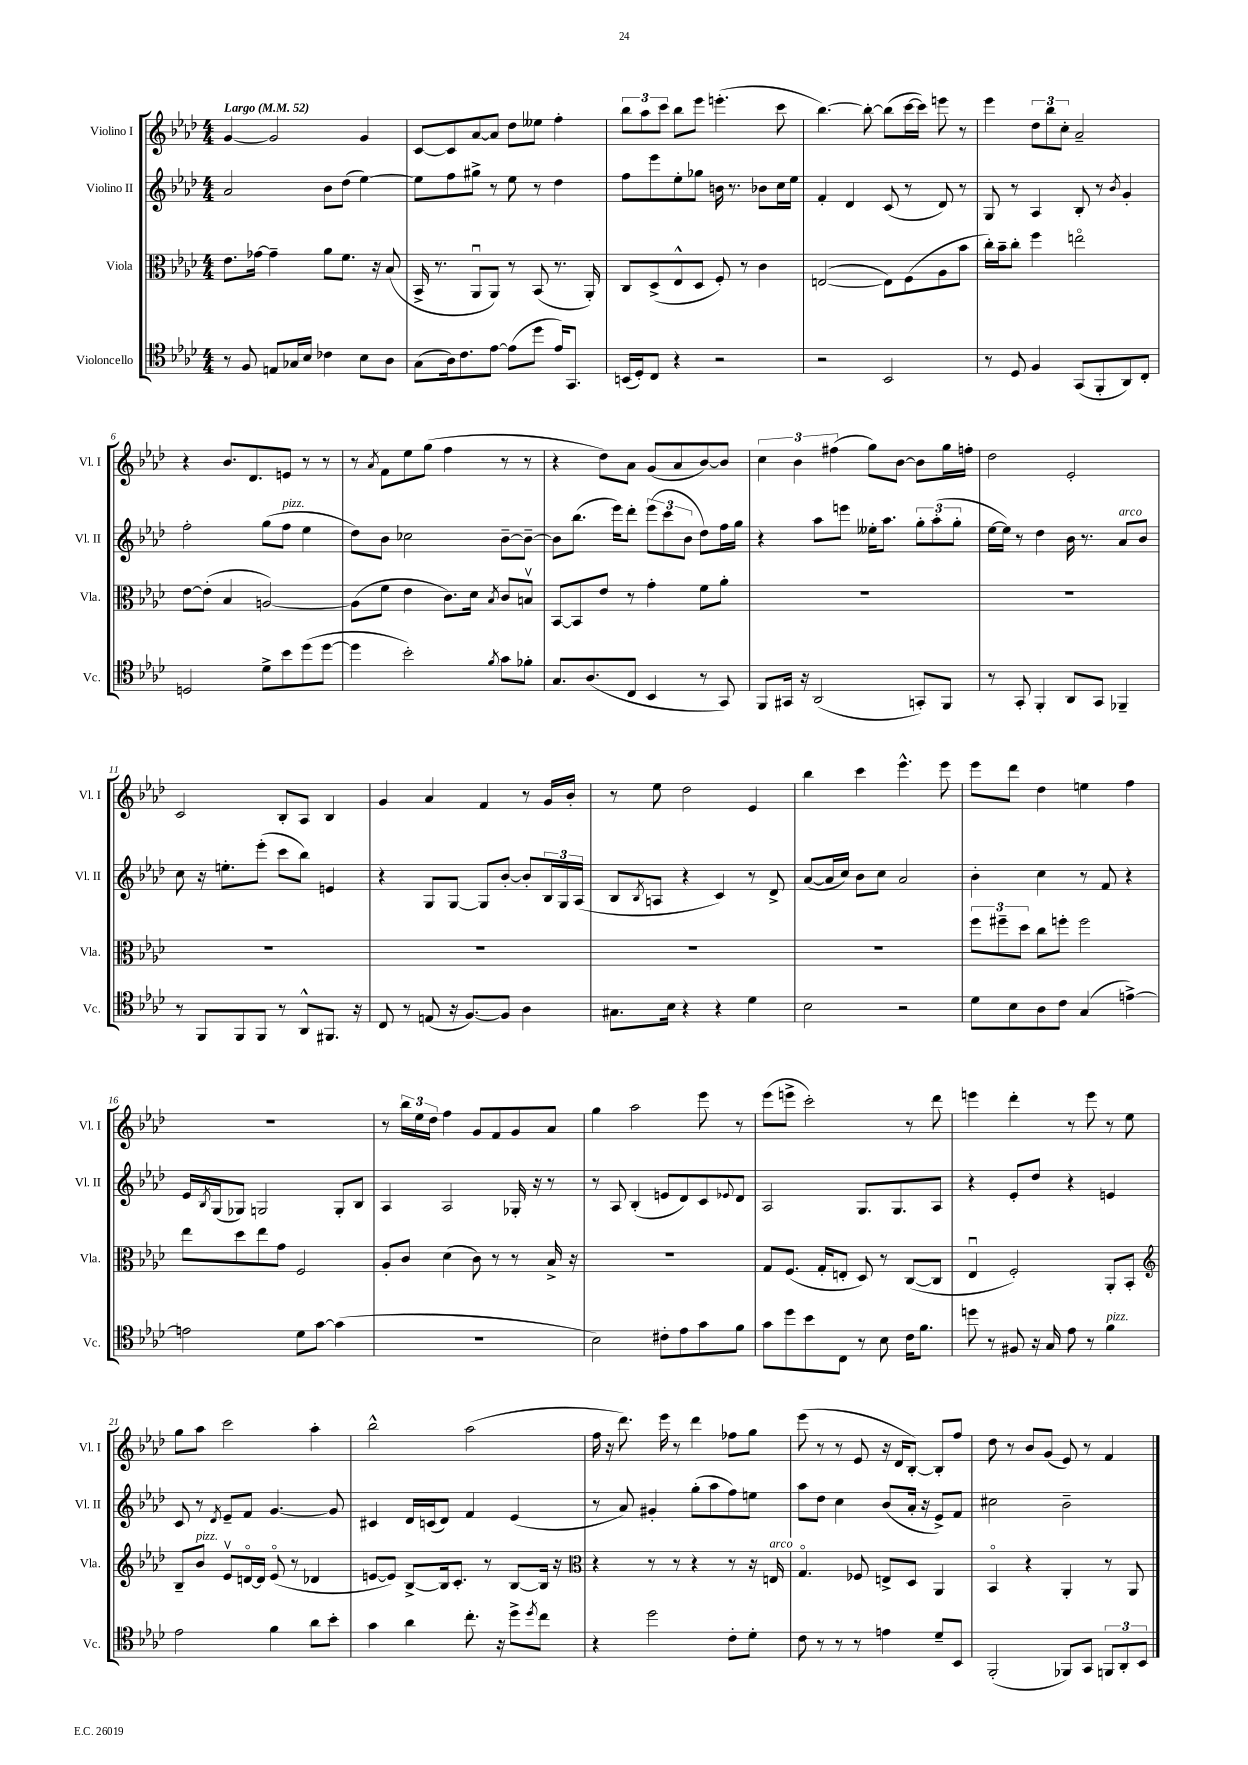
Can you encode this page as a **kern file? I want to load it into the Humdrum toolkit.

**kern	**kern	**kern	**kern
*part4	*part3	*part2	*part1
*staff4	*staff3	*staff2	*staff1
*I"Violoncello	*I"Viola	*I"Violino II	*I"Violino I
*I'Vc.	*I'Vla.	*I'Vl. II	*I'Vl. I
*clefC4	*clefC3	*clefG2	*clefG2
*k[b-e-a-d-]	*k[b-e-a-d-]	*k[b-e-a-d-]	*k[b-e-a-d-]
*M4/4	*M4/4	*M4/4	*M4/4
*MM52	*MM52	*MM52	*MM52
=1	=1	=1	=1
!	!	!	!LO:TX:a:B:t=Largo
8r	8.e-\L	2a-/	[4g/
8F/	.	.	.
.	[16g-X\Jk	.	.
8En/L	4g-~\]	.	2g/]
16G-X/L	.	.	.
16B-/JJ	.	.	.
4c-X\	8a-\L	8b-\L	.
.	8.f\J	(8dd-\J	.
8B-\L	.	[4ee-\)	4g/
.	16r	.	.
8A-\J	(8B-/	.	.
=2	=2	=2	=2
(8G\L	16BB-^/	8ee-\L]	[8c/L
.	8.r	.	.
16A-\k)	.	8ff\	8c/]
8.c\	.	.	.
.	8AA-u/L	8gg#X^\J	[8a-/
[8e-\J	8AA-/J)	8r	8a-/J]
(8e-\L]	8r	8ee-\	8dd-\L
8dd-\J	(8BB-/	8r	8ee--X\J
16e-/KL)	8.r	4dd-\	4ff'\
8.GG/J	.	.	.
.	16AA-'/)	.	.
=3	=3	=3	=3
(16BBn/LL	8C/L	8ff\L	12bb-\L
16D-'/J)	.	.	.
.	.	.	12aa-\
8C/J	(8D-^/	8eee-\	.
.	.	.	12ccc\J
4r	8E-^^/	8ee-'\	8bb-\L
.	8D-/J	8gg-X\J	8eee-\J
2r	8F'/)	16bn\	(4.eeen'\
.	.	8.r	.
.	8r	.	.
.	4c\	8b-X\L	.
.	.	16cc\L	8ccc\
.	.	16ee-\JJ	.
=4	=4	=4	=4
2r	([2En/	4f'/	[4.bb-\)
.	.	4d-/	.
.	.	.	8bb-'\_
2BB-/	8E\L])	(8c/	(8bb-\L]
.	(8F\	8r	[16ccc\L
.	.	.	16ccc\JJ])
.	8A-\	8d-/)	8eeen\
.	8b-\J	8r	8r
=5	=5	=5	=5
8r	16cc'\LL)	8G/	4eee-\
.	16b-~\J	.	.
8D-/	8cc'\J	8r	.
4F/	4ff\	4A-/	12dd-\L
.	.	.	12bb-\
.	.	.	12cc'\J
(8GG/L	2een\	8B-'/	2a-~/
8FF'/	.	8r	.
.	.	8qb-/	.
8AA-/)	.	4g'/	.
8C'/J	.	.	.
!!LO:LB:g=z
=6	=6	=6	=6
2Dn/	[8e-\L	2ff'\	4r
.	(8e-'\J]	.	.
.	4B-/	.	8.b-/L
.	.	.	8.d-/
8d-^\L	[2An/)	(8gg\L	.
!	!	!LO:TX:a:i:t=pizz.	!
8b-\	.	8ff\J	8en/J
(8dd-\	.	4ee-\	8r
[8dd-\J	.	.	8r
=7	=7	=7	=7
4dd-\]	(8A\L]	8dd-\L)	8r
.	.	.	8qa-/
.	8f\J	8b-\J	8f\L
2b-'\)	4e-\	2cc-X\	8ee-\
.	.	.	(8gg\J
.	8.c\L)	.	4ff\
.	16d-\Jk	.	.
8qf/	8qB-/	.	.
8g\L	8c/L	[8b-~\L	8r
8f-X'\J	8Bnv/J	8b-~\J_	8r
=8	=8	=8	=8
8.G/L	[8BB-/L	8b-\L]	4r
.	8BB-/]	(8.bb-\J	.
(8.A-/	.	.	.
.	8e-/J	.	8dd-\L)
.	.	16eee-\KL)	.
8C/J	8r	8ddd-'\J	8a-\J
4BB-/	4g'\	(12eee-\L	(8g/L
.	.	12ccc\	.
.	.	.	8a-/
.	.	12b-\J	.
8r	8f\L	8dd-\L)	[8b-/)
8GG/)	8a-'\J	16ff\L	8b-/J]
.	.	16gg\JJ	.
=9	=9	=9	=9
8FF/L	1r	4r	6cc\
16GG#X/Jk	.	.	.
.	.	.	6b-\
16r	.	.	.
(2AA-/	.	8aa-\L	.
.	.	.	(6ff#X\
.	.	8eeen\J	.
.	.	16ee--X'\KL	8gg\L)
.	.	8.aa-\J	.
.	.	.	[8b-\J
8GGn'/L)	.	12gg'\L	8b-\L]
.	.	(12aa-'\	.
8FF/J	.	.	16gg\L
.	.	12gg'\J	.
.	.	.	16ffn'\JJ
=10	=10	=10	=10
8r	1r	[16ee-\LL	2dd-\
.	.	16ee-\JJ])	.
8GG'/	.	8r	.
4FF'/	.	4dd-\	.
8AA-/L	.	16b-\	2e-'/
.	.	8.r	.
8GG/J	.	.	.
!	!	!LO:TX:a:i:t=arco	!
4FF-X~/	.	8a-/L	.
.	.	8b-/J	.
!!LO:LB:g=z
=11	=11	=11	=11
8r	1r	8cc\	2c/
8FF/L	.	16r	.
.	.	8.een'\L	.
8FF/	.	.	.
8FF/J	.	(8eee-'\J	.
8r	.	8ccc\L	8B-'/L
8AA-^^/L	.	8bb-\J)	8A-/J
8.FF#X/J	.	4en/	4B-/
16r	.	.	.
=12	=12	=12	=12
8C/	1r	4r	4g/
8r	.	.	.
(8En/	.	8G/L	4a-/
16r	.	[8G/J	.
[8.F/L)	.	.	.
.	.	8G/L]	4f/
8F/J]	.	[8b-'/J	.
4A-\	.	8b-'/L]	8r
.	.	24B-/L	16g/LL
.	.	24G/	.
.	.	.	16b-'/JJ
.	.	(24A-/JJ	.
=13	=13	=13	=13
8.G#X\L	1r	8B-/L	8r
.	.	8qB-/	.
.	.	8An/J	8ee-\
16B-\Jk	.	.	.
4r	.	4r	2dd-\
4r	.	4c/)	.
4d-\	.	8r	4e-/
.	.	8d-^/	.
=14	=14	=14	=14
2B-\	1r	([8a-/L	4bb-\
.	.	16a-/L]	.
.	.	16cc/JJ)	.
.	.	8b-\L	4ccc\
.	.	8cc\J	.
2r	.	2a-/	4.eee-^^\
.	.	.	8eee-\
=15	=15	=15	=15
8d-\L	12ff\L	4b-'\	8eee-\L
.	12ff#X~\	.	.
8B-\	.	.	8ddd-\J
.	12dd-\J	.	.
8A-\	8cc\L	4cc\	4dd-\
8c\J	8ffn'\J	.	.
(4G/	2ff\	8r	4een\
.	.	8f/	.
[4en^\)	.	4r	4ff\
!!LO:LB:g=z
=16	=16	=16	=16
2en\]	8ee-\L	16e-/LL	1r
.	.	8qB-/	.
.	.	(16G/J	.
.	8dd-\	8G-X/J)	.
.	8ee-\	2Gn/	.
.	8g\J	.	.
8d-\L	2F/	.	.
[8g\J	.	.	.
(4g\]	.	8G'/L	.
.	.	8B-/J	.
=17	=17	=17	=17
1r	8A-'/L	4A-/	8r
.	8c/J	.	24bb-\LL
.	.	.	24ee-\
.	.	.	24dd-\JJ
.	(4d-\	2A-/	4ff\
.	8c\)	.	8g/L
.	8r	.	8f/
.	8r	16G-X'/	8g/
.	.	16r	.
.	16B-^/	8r	8a-/J
.	16r	.	.
=18	=18	=18	=18
2B-\)	1r	8r	4gg\
.	.	8A-/	.
.	.	(4B-'/	2aa-\
8c#X'\L	.	8en/L	.
8e-\	.	8d-/)	.
8g\	.	8c/	8eee-\
.	.	8qqe-X/	.
8f\J	.	8d-/J	8r
=19	=19	=19	=19
8g\L	8G/L	2A-/	(8eee-\L
8dd-\	(8.F/J	.	8eeen^\J
8b-\	.	.	2ccc'\)
.	16G'/KL	.	.
8C\J	8En'/J	.	.
8r	8D-/)	8.G/L	.
8B-\	8r	.	.
.	.	8.G/	.
16c\KL	([8C/L	.	8r
8.f\J	.	.	.
.	8C/J]	8A-/J	8ddd-\
=20	=20	=20	=20
8ddn\	4E-u/	4r	4eeen\
8r	.	.	.
8F#X/	2F'/)	8e-'/L	4ddd-'\
16r	.	8dd-/J	.
16G/	.	.	.
8e-\	.	4r	8r
8r	.	.	8eee\
!LO:TX:a:i:t=pizz.	!	!	!
4f\	8AA-'/L	4en/	8r
.	8BB-'/J	.	8ee-\
!!LO:LB:g=z
=21	=21	=21	=21
*	*clefG2	*	*
2e-\	8B-~/L	8c/	8gg\L
!	!LO:TX:a:i:t=pizz.	!	!
.	8b-/J	8r	8aa-\J
.	.	8qd-/	.
.	8e-v/L	8e-~/L	2ccc\
.	[16dn/L	8f/J	.
.	16d/JJ]	.	.
4f\	(8e-/	[4.g/	.
.	8r	.	.
8a-\L	4d-X/	.	4aa-'\
8b-'\J	.	8g/]	.
=22	=22	=22	=22
4g\	[8en/L	4c#X/	2bb-^^\
.	8e/J])	.	.
4a-\	[8B-^/L	16d-/LL	.
.	.	(16cn/J	.
.	16B-/k]	8d-/J)	.
.	8.c'/J	.	.
8.cc'\	.	4f/	(2aa-\
.	8r	.	.
16r	.	.	.
8dd-^\L	[8B-/L	(4e-/	.
8qdd-/	.	.	.
8cc\J	16B-/Jk]	.	.
.	16r	.	.
=23	=23	=23	=23
*	*clefC3	*	*
4r	4r	8r	16ff\
.	.	.	16r
.	.	8a-/)	8.ddd-\)
2dd-\	8r	4g#X'/	.
.	.	.	16eee-\
.	8r	.	8r
.	4r	(8gg'\L	4ddd-\
.	.	8aa-\	.
8c'\L	8r	8ff\)	8ff-X\L
8d-'\J	16r	8een\J	8gg\J
!	!LO:TX:a:i:t=arco	!	!
.	16En/	.	.
=24	=24	=24	=24
8c\	4.G/	8aa-\L	(8eee-\
8r	.	8dd-\J	8r
8r	.	4cc\	8r
8r	8F-X/	.	8e-/
4en\	8En^/L	(8b-/L	16r
.	.	.	16d-/KL
.	8D-/J	16a-'/Jk	[8B-'/J)
.	.	16r	.
8d-~/L	4AA-/	8e-^/L)	8B-'/L]
8BB-/J	.	8f/J	8ff/J
=25	=25	=25	=25
(2FF'/	4BB-/	2cc#X\	8dd-\
.	.	.	8r
.	4r	.	8b-/L
.	.	.	(8g/J
8FF-X/L)	4AA-'/	2b-~\	8e-/)
8GG/J	.	.	8r
12FFn/L	8r	.	4f/
12AA-'/	.	.	.
.	8AA-/	.	.
12BB-/J	.	.	.
==	==	==	==
*-	*-	*-	*-
